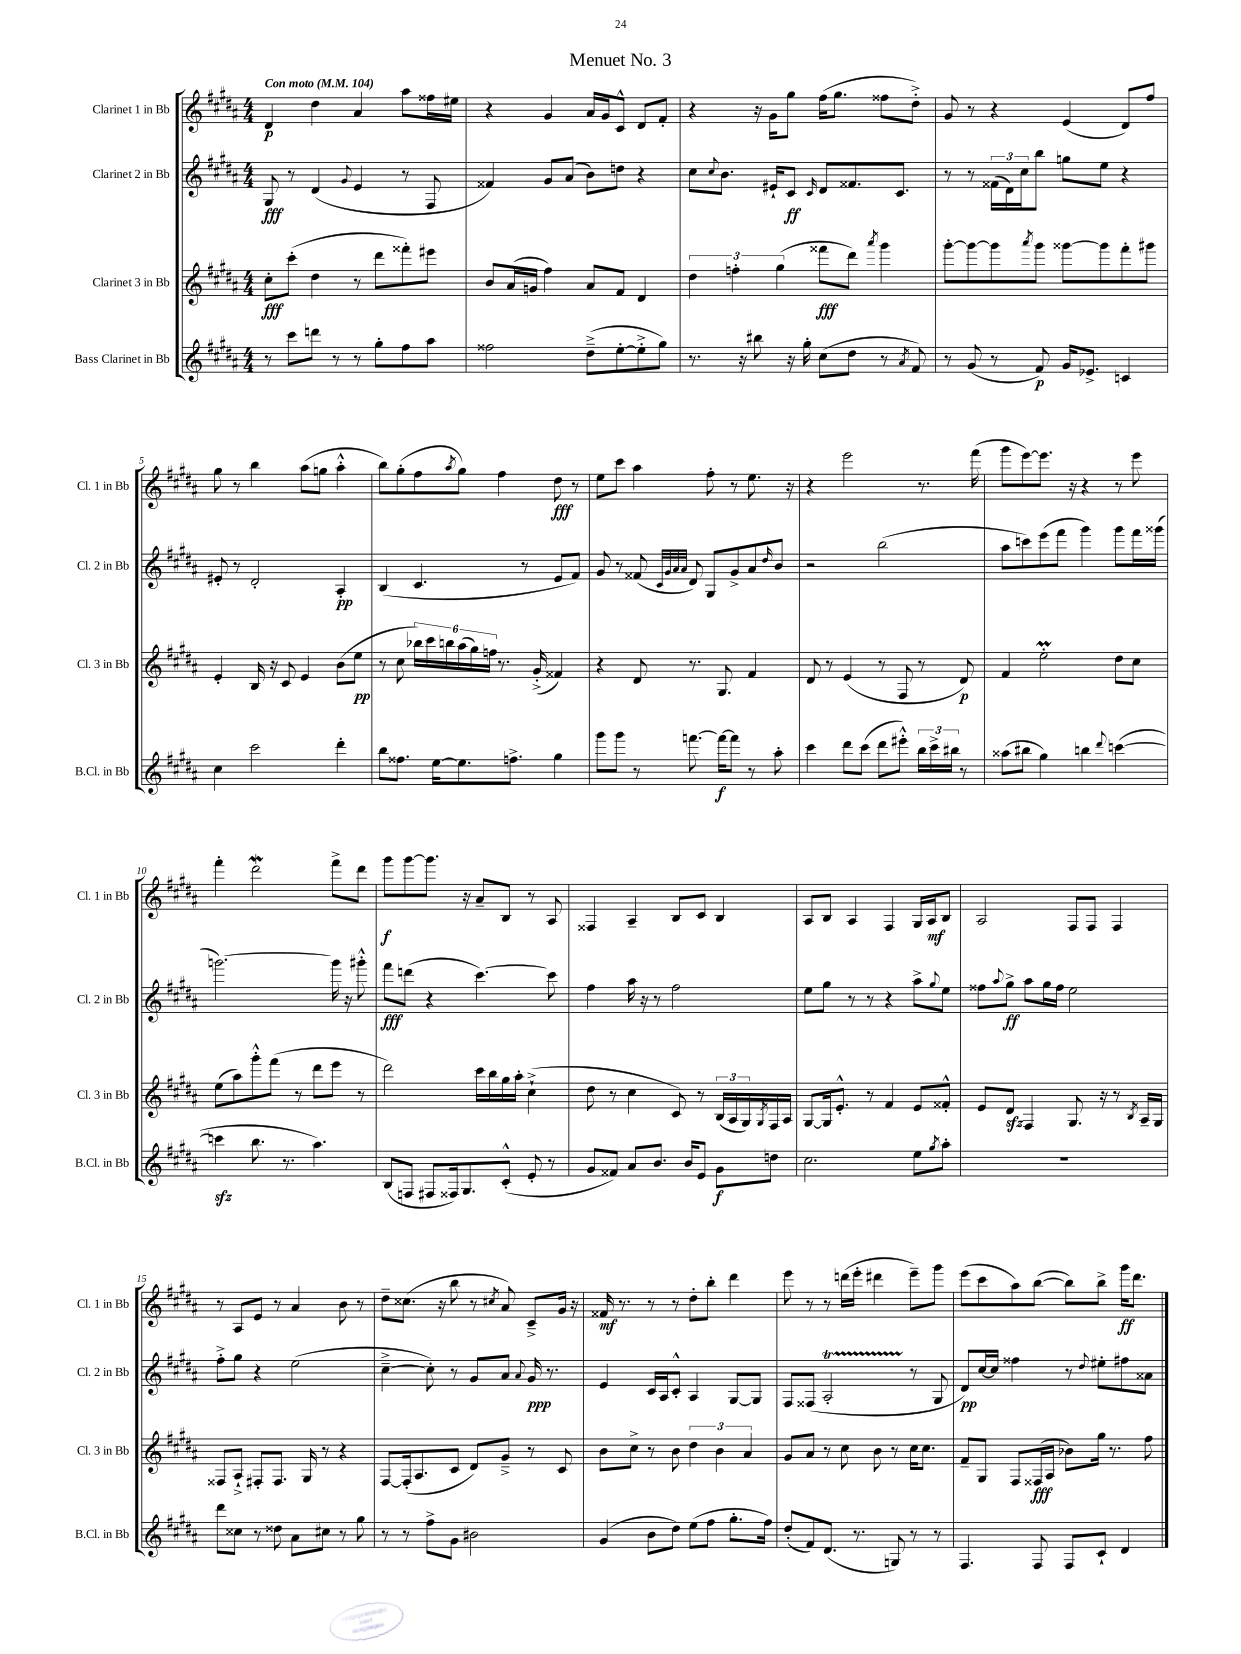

**kern	**kern	**kern	**kern
*staff4	*staff3	*staff2	*staff1
*clefG2	*clefG2	*clefG2	*clefG2
*k[f#c#g#d#a#]	*k[f#c#g#d#a#]	*k[f#c#g#d#a#]	*k[f#c#g#d#a#]
*M4/4	*M4/4	*M4/4	*M4/4
*MM104	*MM104	*MM104	*MM104
8r	8cc#'	8G#	4d#
8ccc#	(8ccc#'	8r	.
8ddd	4dd#	(4d#	4dd#
8r	.	.	.
.	.	8qqg#	.
8r	8r	4e	4a#
8gg#'	8ddd#	.	.
8ff#	8fff##')	8r	8aa#
8aa#	8eee#	8F#	16ff##
.	.	.	16ee#
=	=	=	=
2ff##	8b	4f##)	4r
.	(16a#	.	.
.	16g	.	.
.	4ff#)	8g#	4g#
.	.	(8a#	.
(8dd#~^	8a#	8b)	16a#
.	.	.	16g#
[8ee'	8f#	8dd	8c#^^
8ee'^]	4d#	4r	8d#
8gg#)	.	.	8f#'
=	=	=	=
8.r	6dd#	8cc#	4r
.	.	8qqcc#	.
.	.	8.b	.
.	6ff'	.	.
16r	.	.	.
8bb#	.	.	16r
.	.	16e#`	16g#
.	(6gg#	.	.
16r	.	8c#	8gg#
16gg#'	.	.	.
.	.	16qqc#	.
(8cc#	8fff##	8d#	(16ff#
.	.	.	8.gg#
8dd#	8ddd#)	8.f##	.
.	8qaaa#	.	.
8r	4ggg#	.	8ff##
.	.	8.c#	.
8qa#	.	.	.
8f#)	.	.	8dd#'^)
=	=	=	=
8r	[8ggg#'	8r	8g#
(8g#	8ggg#_	8r	8r
8r	8ggg#]	(24f##	4r
.	.	24d#)	.
.	.	24cc#	.
.	8qaaa#	.	.
8f#)	8ggg#	8bb	.
16g#	[8ggg##	8gg	(4e
8.e-^	.	.	.
.	8ggg##]	8ee	.
4c	8fff#'	4r	8d#)
.	8ggg#	.	8ff#
=	=	=	=
4cc#	4e'	8e#'	8gg#
.	.	8r	8r
2ccc#	16B	2d#'	4bb
.	16r	.	.
.	8c#	.	.
.	4e	.	(8aa#
.	.	.	8gg
4ddd#'	(8b	4A#'	4aa#'^^
.	8ee	.	.
=	=	=	=
8bb	8r	(4B	8bb)
8.ff##	8cc#	.	(8gg#'
.	24bb-)	4.c#	8ff#
.	24ccc#	.	.
[16ee	.	.	.
.	24bb	.	.
.	.	.	8qaa#
8.ee]	(24aa#	.	8gg#)
.	24gg#)	.	.
.	24ff	.	.
.	8.r	.	4ff#
8.ff^	.	.	.
.	.	8r	.
.	(16g#'^	.	.
4gg#	4f##)	8e	8dd#
.	.	8f#)	8r
=	=	=	=
8ggg#	4r	8g#	8ee
8ggg#	.	8r	8ccc#
8r	8d#	(8f##	4aa#
.	.	32qqc#	.
.	.	32qqg#	.
.	.	32qqa#	.
.	.	32qqa#	.
[8.fff	8.r	8d#)	.
.	.	8G#	8ff#'
16fff_	8.G#	.	.
8fff]	.	8g#^	8r
8r	4f#	8a#	8.ee
.	.	16qqdd#	.
8aa#'	.	8b	.
.	.	.	16r
=	=	=	=
4ccc#	8d#	2r	4r
.	8r	.	.
8ddd#	(4e	.	2eee
(8ccc#	.	.	.
8ddd#	8r	(2bb	.
8eee#'^^)	8F#	.	.
24bb	8r	.	8.r
24ccc#^	.	.	.
24bb#	.	.	.
8r	8d#)	.	.
.	.	.	(16fff#
=	=	=	=
(8aa##	4f#	8aa#	8ggg#
8bb#	.	8ccc)	[8eee)
4gg#)	2ee'	(8eee	8.eee]
.	.	8fff#	.
.	.	.	16r
4bb	.	4ggg#)	4r
8qqddd#	.	.	.
([4ccc	8dd#	8ggg#	8r
.	8cc#	16fff#	8eee
.	.	(16ggg##	.
=	=	=	=
4ccc]	(8ee	[2.ggg)	4fff#'
.	8aa#)	.	.
8.bb	8ggg#'^^	.	2ddd#
.	(8fff#	.	.
8.r	.	.	.
.	8r	.	.
4.aa#)	8ddd#	.	.
.	8eee	16ggg]	8fff#^
.	.	16r	.
.	8r	8ggg#'^^	8ddd#
=	=	=	=
(8B	2ddd#)	8fff#	8ggg#
8F	.	(8ddd	[8ggg#
8F#	.	4r	8.ggg#]
16F##)	.	.	.
8.G#	.	.	16r
.	16ccc#	[4.ccc#)	8a#~
.	16bb	.	.
(8c#'^^	16gg#	.	8B
.	16aa#'	.	.
8e'	(4cc#`^	.	8r
8r	.	8ccc#]	8A#
=	=	=	=
8g#	8dd#	4ff#	4F##
8f##)	8r	.	.
8a#	4cc#	16aa#	4A#~
.	.	16r	.
8.b	.	8r	.
.	8c#)	2ff#	8B
16b	.	.	.
8e	8r	.	8c#
8g#	(24B	.	4B
.	24A#	.	.
.	24G#)	.	.
.	8qG#	.	.
8dd	16F#	.	.
.	16A#	.	.
=	=	=	=
2.cc#	[8G#	8ee	8A#
.	16G#]	8gg#	8B
.	8.e'^^	.	.
.	.	8r	4A#
.	8r	8r	.
.	4f#	4r	4F#
8ee	8e	8aa#^	16G#
.	.	.	16A#
8qgg#	.	8qqgg#	.
8aa#'	8f##'^^	8ee	8B
=	=	=	=
1r	8e	8ff##	2A#
.	.	8qqaa#	.
.	8d#	8gg#^	.
.	4F#	8aa#	.
.	.	16gg#	.
.	.	16ff##	.
.	8.G#	2ee	8F#
.	.	.	8F#
.	16r	.	.
.	8r	.	4F#
.	8qB	.	.
.	16A#~	.	.
.	16G#	.	.
=	=	=	=
8ddd#	8F##	8ff#'^	8r
8cc##	8A#`^	8gg#	8A#
8r	8F#'	4r	8e
8dd##	8.F#	.	8r
8a#	.	(2ee	4a#
.	16G#	.	.
8cc#	8r	.	.
8r	4r	.	8b
8gg#	.	.	8r
=	=	=	=
8r	[8F#	[4cc#~^	8dd#~
8r	(16F#']	.	(8.cc##
.	8.A#	.	.
8ff#^	.	8cc#'])	.
.	.	.	16r
8g#	8c#	8r	8bb
2b#	8d#)	8g#	8r
.	.	.	8qcc#
.	8g#~^	8a#	8a#)
.	.	8qqa#	.
.	8r	16g#	8c#~^
.	.	8.r	.
.	8c#	.	16g#
.	.	.	16r
=	=	=	=
(4g#	8b	4e	16f##
.	.	.	8.r
.	8cc#^	.	.
8b	8r	16c#	8r
.	.	16A#	.
8dd#)	8b	8c#'^^	8r
(8ee	6dd#	4A#	8dd#'
8ff#	.	.	8bb'
.	6b	.	.
8.gg#'	.	[8G#	4ddd#
.	6a#	.	.
.	.	8G#]	.
16ff#)	.	.	.
=	=	=	=
(8dd#'	8g#	8F#	8eee
8f#)	8a#	(8F##	8r
(8.d#	8r	2A#'	8r
.	8cc#	.	(16ddd
8.r	.	.	16eee'
.	8b	.	4ddd#
8G)	8r	.	.
8r	16cc#	8r	8eee~)
.	8.cc#	.	.
8r	.	8G#	8ggg#
=	=	=	=
4.F#	8f#~	8d#)	(8eee
.	8G#	[16cc#	8ccc#
.	.	16cc#]	.
.	8F#	4ff##	8aa#)
8F#	(16F##	.	([8bb
.	16A#	.	.
8F#	8b-)	8r	8bb])
.	.	8qqdd#	.
8c#`	16gg#	8ee#'	8bb^
.	8.r	.	.
4d#	.	8ff#	16ggg#
.	.	.	8.ddd#
.	8ff#	8a##	.
==	==	==	==
*-	*-	*-	*-
